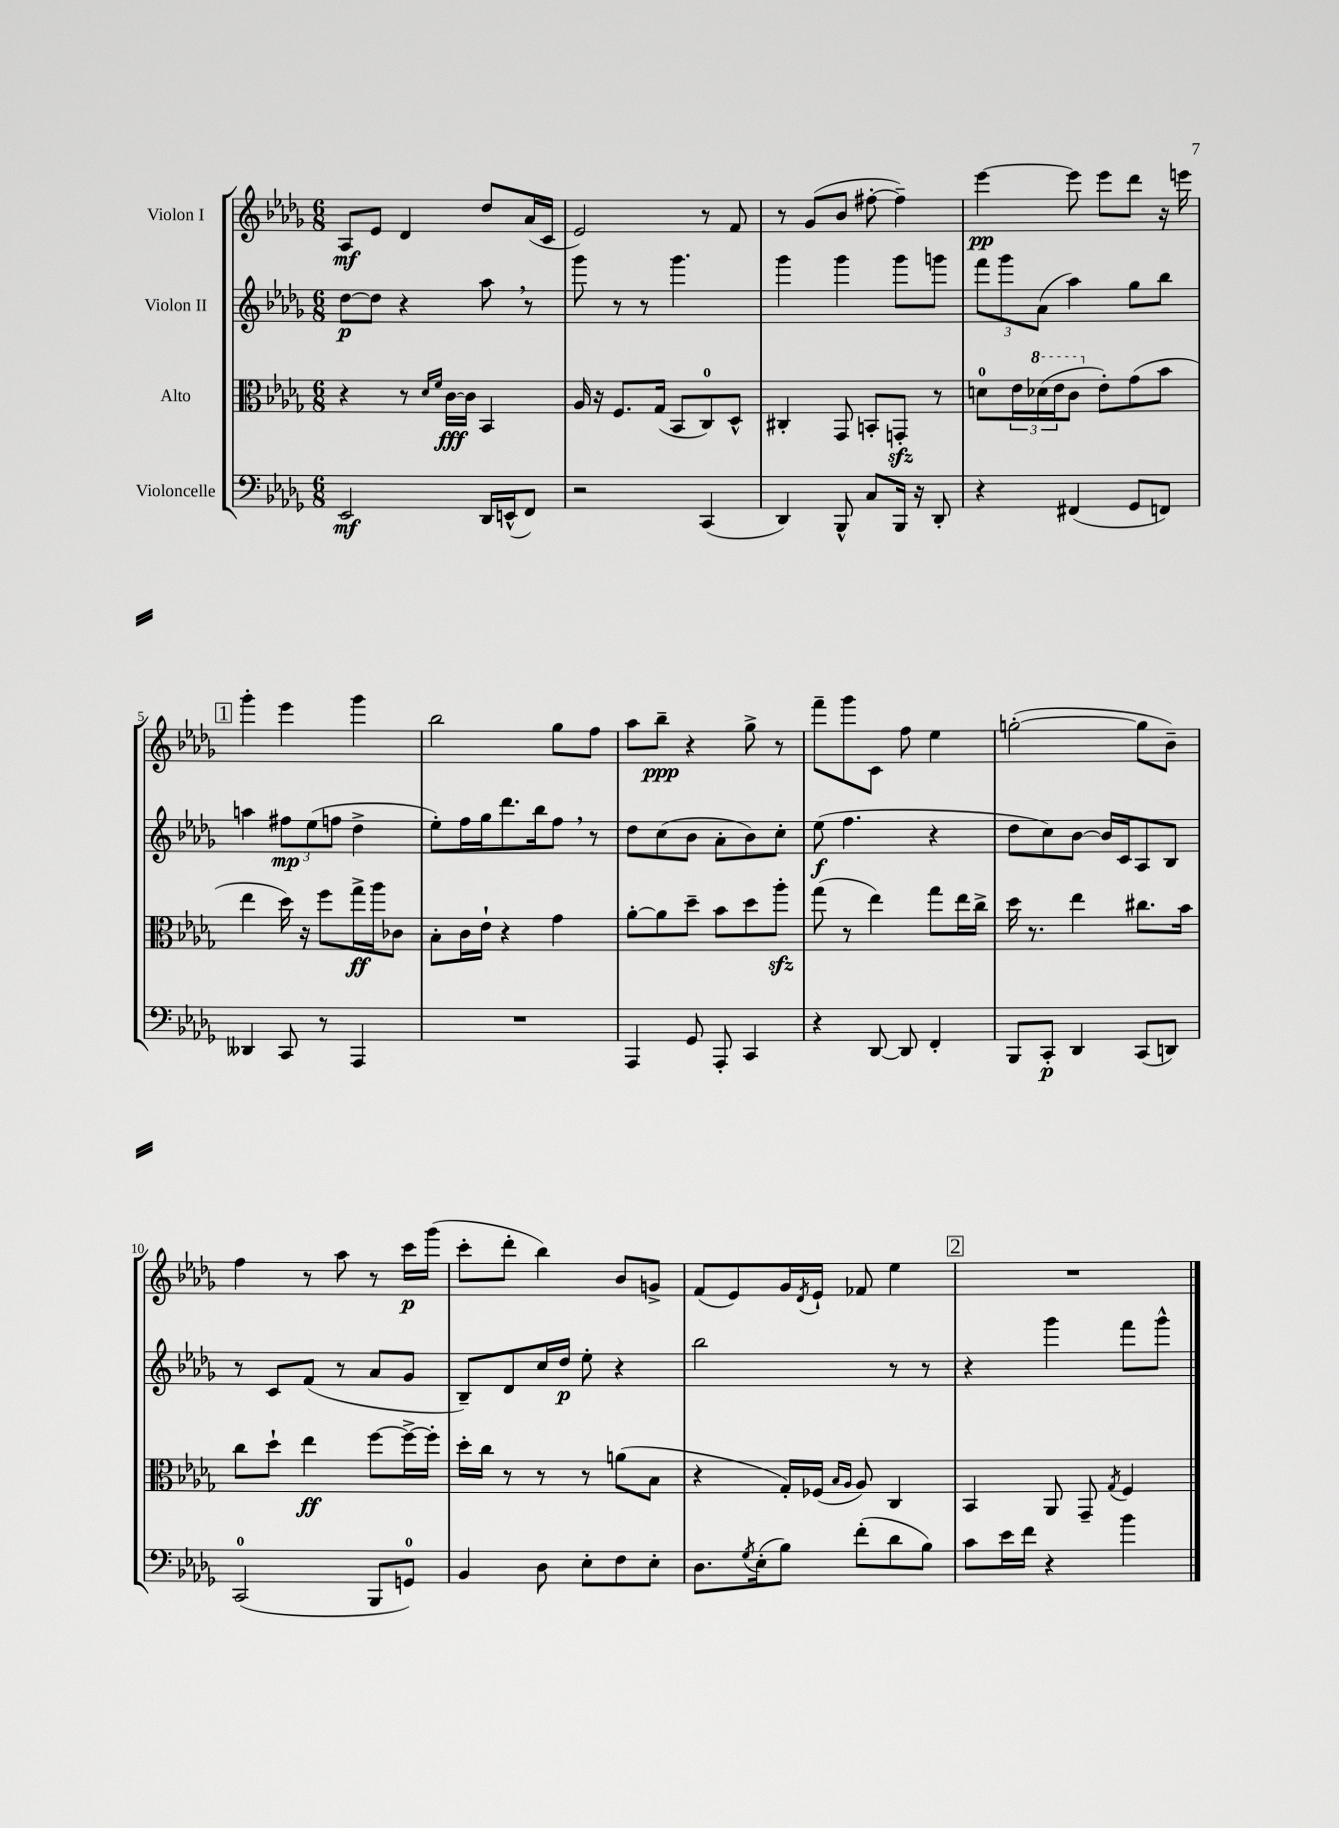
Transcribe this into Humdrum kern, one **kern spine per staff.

**kern	**dynam	**kern	**dynam	**kern	**dynam	**kern	**dynam
*part4	*part4	*part3	*part3	*part2	*part2	*part1	*part1
*staff4	*staff4	*staff3	*staff3	*staff2	*staff2	*staff1	*staff1
*I"Violoncelle	*	*I"Alto	*	*I"Violon II	*	*I"Violon I	*
*clefF4	*	*clefC3	*	*clefG2	*	*clefG2	*
*k[b-e-a-d-g-]	*	*k[b-e-a-d-g-]	*	*k[b-e-a-d-g-]	*	*k[b-e-a-d-g-]	*
*M6/8	*	*M6/8	*	*M6/8	*	*M6/8	*
=1	=1	=1	=1	=1	=1	=1	=1
2EE-/	mf	4r	.	[8dd-\L	p	8A-/L	mf
.	.	.	.	8dd-\J]	.	8e-/J	.
.	.	8r	.	4r	.	4d-/	.
.	.	16qqd-/LL	.	.	.	.	.
.	.	16qqf/JJ	.	.	.	.	.
.	.	[16c\LL	fff	.	.	.	.
.	.	16c\JJ]	.	.	.	.	.
16DD-/LL	.	4BB-/	.	8aa-,\	.	8dd-/L	.
(16EEn^^/J	.	.	.	.	.	.	.
8FF/J)	.	.	.	8r	.	(16a-/L	.
.	.	.	.	.	.	16c/JJ	.
=2	=2	=2	=2	=2	=2	=2	=2
2r	.	16A-/	.	8ggg-\	.	2e-/)	.
.	.	16r	.	.	.	.	.
.	.	8.F/L	.	8r	.	.	.
.	.	.	.	8r	.	.	.
.	.	(16G-/Jk	.	.	.	.	.
.	.	8BB-/L	.	4.ggg-\	.	.	.
(4CC/	.	8C/)	.	.	.	8r	.
.	.	8D-^^/J	.	.	.	8f/	.
=3	=3	=3	=3	=3	=3	=3	=3
4DD-/)	.	4C#X'/	.	4ggg-\	.	8r	.
.	.	.	.	.	.	(8g-/L	.
8BBB-^^/	.	8GG-/	.	4ggg-\	.	8b-/J	.
8C/L	.	8BBn'/L	.	.	.	[8ff#X'\	.
16BBB-/Jk	.	8GGnzz'/J	.	8ggg-\L	.	4ff#~\])	.
16r	.	.	.	.	.	.	.
8DD-'/	.	8r	.	8gggn\J	.	.	.
=4	=4	=4	=4	=4	=4	=4	=4
4r	.	8dn\L	.	12fff\L	.	[4eee-\	pp
.	.	.	.	12ggg-\	.	.	.
.	.	24e-\L	.	.	.	.	.
*	*	*8va	*	*	*	*	*
.	.	(24dd-X\	.	(12a-\J	.	.	.
.	.	24ee-\J	.	.	.	.	.
(4FF#X/	.	8cc\J	.	4aa-\)	.	8eee-\]	.
*	*	*X8va	*	*	*	*	*
.	.	8e-'\L)	.	.	.	8eee-\L	.
8GG-/L	.	(8g-\	.	8gg-\L	.	8ddd-\J	.
8FFn/J)	.	8b-\J	.	8bb-\J	.	16r	.
.	.	.	.	.	.	16eeen\	.
!!LO:LB:g=z
!!LO:REH:place=s1:t=1
=5	=5	=5	=5	=5	=5	=5	=5
4DD--X/	.	4ee-\	.	4aan\	.	4ggg-'\	.
8CC/	.	16dd-\)	.	12ff#X\L	mp	4eee-\	.
.	.	16r	.	.	.	.	.
.	.	.	.	(12ee-\	.	.	.
8r	.	8ff\L	.	.	.	.	.
.	.	.	.	12ffn\J	.	.	.
4AAA-/	.	16gg-^\L	ff	4dd-^\	.	4ggg-\	.
.	.	16aa-\J	.	.	.	.	.
.	.	8c-X\J	.	.	.	.	.
=6	=6	=6	=6	=6	=6	=6	=6
2.r	.	8B-'\L	.	8ee-'\L)	.	2bb-\	.
.	.	16c\L	.	16ff\L	.	.	.
.	.	16e-`\JJ	.	16gg-\J	.	.	.
.	.	4r	.	8.ddd-\	.	.	.
.	.	.	.	16bb-\k	.	.	.
.	.	4g-\	.	8ff,\J	.	8gg-\L	.
.	.	.	.	8r	.	8ff\J	.
=7	=7	=7	=7	=7	=7	=7	=7
4AAA-/	.	[8a-'\L	.	8dd-\L	.	8aa-\L	.
.	.	8a-\]	.	(8cc\	.	8bb-~\J	ppp
8GG-/	.	8dd-~\J	.	8b-\J	.	4r	.
8AAA-'/	.	8b-\L	.	8a-'\L	.	.	.
4CC/	.	8dd-\	.	8b-\)	.	8gg-^\	.
.	.	8aa-zz'\J	.	8cc'\J	.	8r	.
=8	=8	=8	=8	=8	=8	=8	=8
4r	.	(8gg-\	.	(8ee-\	f	8fff~\L	.
.	.	8r	.	4.ff\	.	8ggg-\	.
[8DD-/	.	4ee-\)	.	.	.	8c\J	.
8DD-/]	.	.	.	.	.	8ff\	.
4FF'/	.	8gg-\L	.	4r	.	4ee-\	.
.	.	16ee-\L	.	.	.	.	.
.	.	16cc^\JJ	.	.	.	.	.
=9	=9	=9	=9	=9	=9	=9	=9
8BBB-/L	.	16dd-\	.	8dd-\L	.	([2ggn'\	.
.	.	8.r	.	.	.	.	.
8CC'/J	p	.	.	8cc\)	.	.	.
4DD-/	.	4ee-\	.	[8b-\J	.	.	.
.	.	.	.	16b-/LL]	.	.	.
.	.	.	.	16c/J	.	.	.
(8CC/L	.	8.cc#X\L	.	8A-/	.	8gg\L]	.
8DDn/J)	.	.	.	8B-/J	.	8b-~\J)	.
.	.	16b-\Jk	.	.	.	.	.
!!LO:LB:g=z
=10	=10	=10	=10	=10	=10	=10	=10
(2CC/	.	8cc\L	.	8r	.	4ff\	.
.	.	8dd-`\J	.	8c/L	.	.	.
.	.	4ee-\	ff	(8f/J	.	8r	.
.	.	.	.	8r	.	8aa-\	.
8BBB-/L	.	[8ff\L	.	8a-/L	.	8r	.
8GGn/J)	.	16ff^\L_	.	8g-/J	.	16ccc\LL	p
.	.	16ff'\JJ]	.	.	.	(16ggg-\JJ	.
=11	=11	=11	=11	=11	=11	=11	=11
4BB-/	.	16dd-'\LL	.	8B-~/L)	.	8ccc'\L	.
.	.	16cc\JJ	.	.	.	.	.
.	.	8r	.	8d-/	.	8ddd-'\J	.
8D-\	.	8r	.	16cc/L	.	4bb-\)	.
.	.	.	.	16dd-/JJ	p	.	.
8E-'\L	.	8r	.	8ee-'\	.	.	.
8F\	.	(8an\L	.	4r	.	8b-/L	.
8E-'\J	.	8B-\J	.	.	.	8gn^/J	.
=12	=12	=12	=12	=12	=12	=12	=12
8.D-\L	.	4r	.	2bb-\	.	(8f/L	.
.	.	.	.	.	.	8e-/)	.
8qG-/	.	.	.	.	.	.	.
(16E-'\k	.	.	.	.	.	.	.
8B-\J)	.	16G-'/LL)	.	.	.	16g-/L	.
.	.	.	.	.	.	8qd-/	.
.	.	(16F-X/JJ	.	.	.	16e-`/JJ	.
.	.	16qqB-/LL	.	.	.	.	.
.	.	16qqA-/JJ	.	.	.	.	.
(8f'\L	.	8A-/)	.	.	.	8f-X/	.
8d-\	.	4C/	.	8r	.	4ee-\	.
8B-\J)	.	.	.	8r	.	.	.
!!LO:REH:place=s1:t=2
=13	=13	=13	=13	=13	=13	=13	=13
8c\L	.	4BB-/	.	4r	.	2.r	.
16e-\L	.	.	.	.	.	.	.
16f\JJ	.	.	.	.	.	.	.
4r	.	8AA-/	.	4ggg-\	.	.	.
.	.	8GG-~/	.	.	.	.	.
.	.	8qG-/	.	.	.	.	.
4b-\	.	4F/	.	8fff\L	.	.	.
.	.	.	.	8ggg-^^\J	.	.	.
==	==	==	==	==	==	==	==
*-	*-	*-	*-	*-	*-	*-	*-
